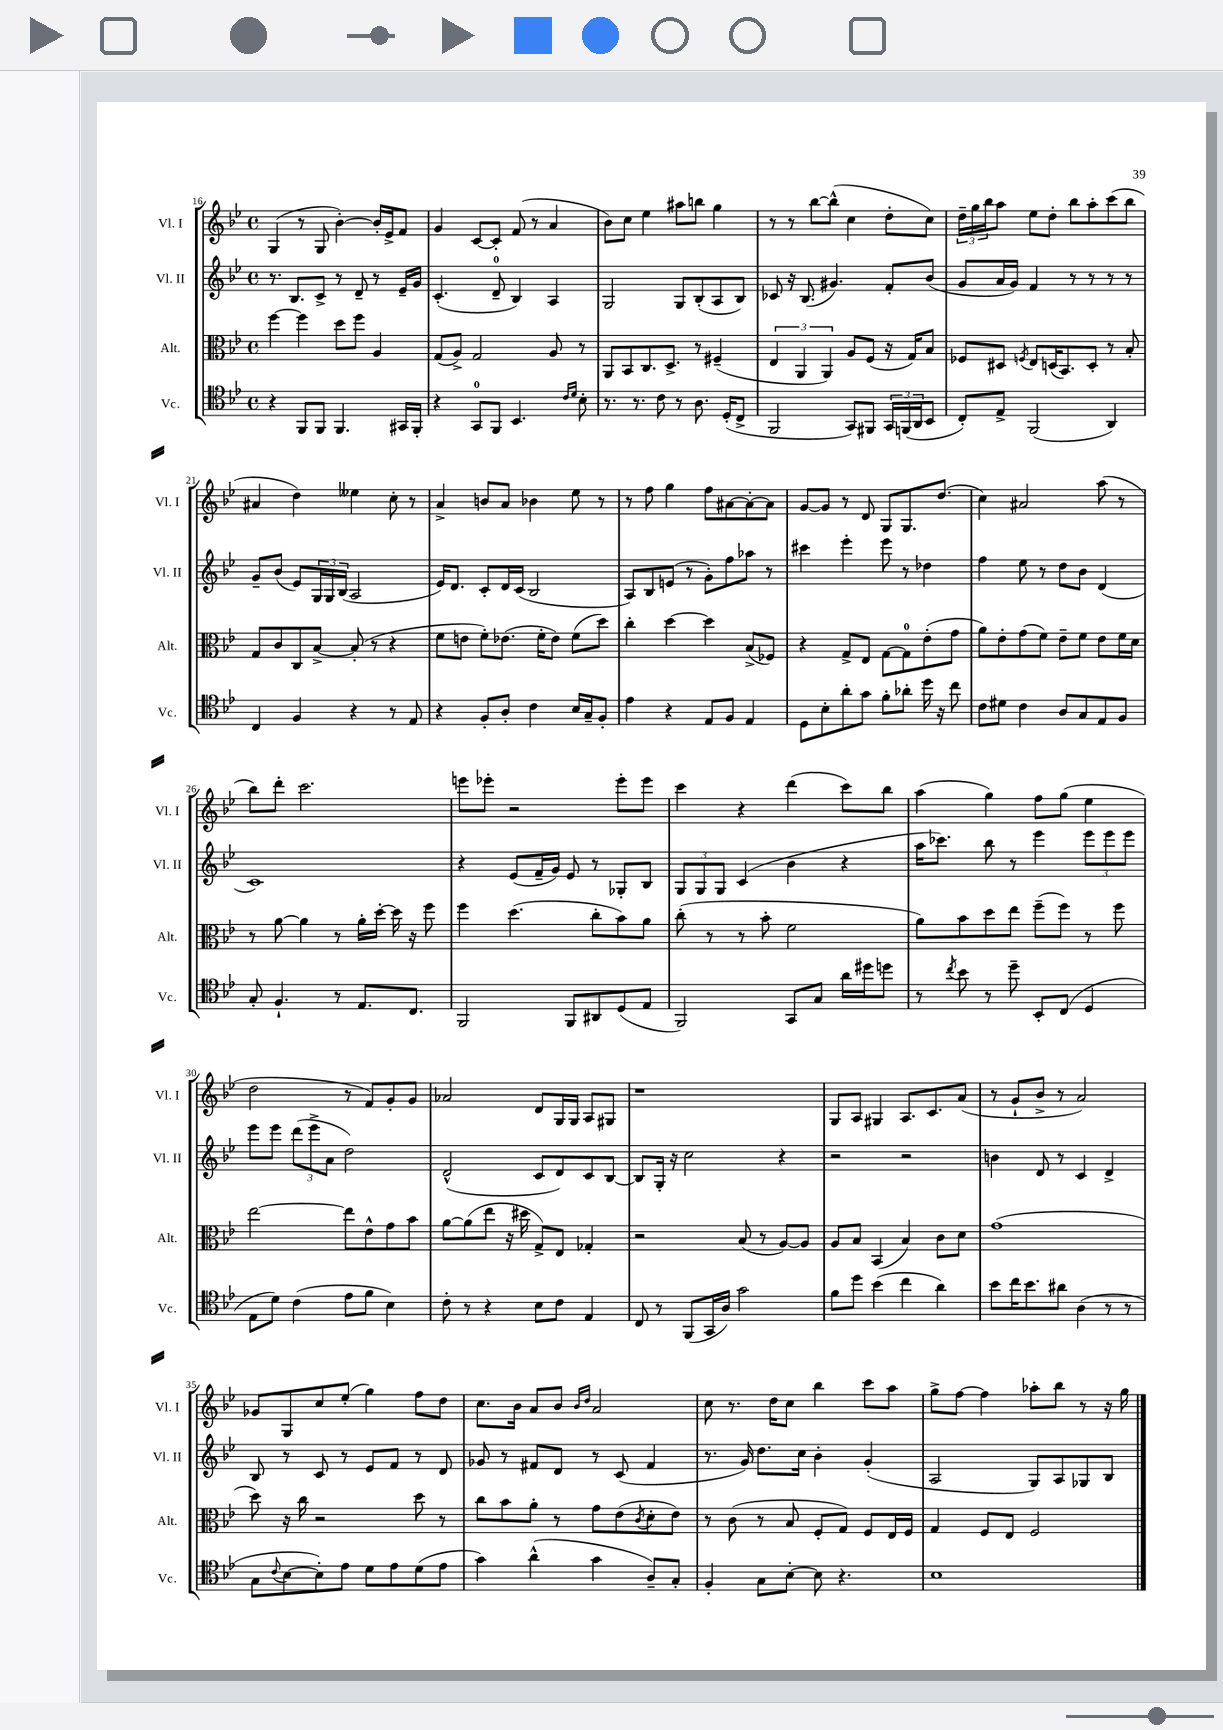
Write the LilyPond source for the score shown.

<<
\new StaffGroup <<
\new Staff = "s0" \with { instrumentName = "Vl. I" shortInstrumentName = "Vl. I" } {
    \clef treble \key bes \major \defaultTimeSignature \time 4/4
    g4( r8 g8 bes'4~-.) bes'16-. ees'16-> f'8 |
    g'4 c'8~ c'8-. f'8( r8 a'4 |
    bes'8) c''8 ees''4 ais''8 b''8 g''4 |
    r8 r8 bes''8~ bes''8-^( c''4 d''8-. c''8) |
    \tuplet 3/2 { d''16-- g''16 bes''16 } a''8 ees''8 d''8-. bes''8 a''8-. c'''8( bes''8 |
    ais'4 d''4) eeses''4 c''8-. r8 |
    a'4-> b'8 a'8 bes'4 ees''8 r8 |
    r8 f''8 g''4 f''8 ais'8~ ais'8~-. ais'8 |
    g'8~ g'8 r8 d'8 g8 g8. d''8.( |
    c''4) ais'2 a''8( r8 |
    bes''8) d'''8-. c'''2. |
    e'''8 ees'''8-. r2 ees'''8-. ees'''8 |
    c'''4 r4 d'''4( c'''8) bes''8 |
    a''4( g''4) f''8 g''8( ees''4 |
    d''2 r8 f'8) g'8-. g'8 |
    aes'2 d'8 g16 g16 a8 gis8 |
    r1 |
    g8 a8 gis4 a8. c'8. a'8( |
    r8 g'8-! bes'8-> r8 a'2) |
    ges'8 g8 c''8 ees''8-.( g''4) f''8 d''8 |
    c''8. bes'16 a'8 bes'8 \grace { bes'16 d''16 } a'2 |
    c''8 r8. d''16 c''8 bes''4 c'''8 a''8 |
    g''8-> f''8~ f''4 aes''8-. bes''8 r8 r16 g''16 \bar "|." |
}
\new Staff = "s1" \with { instrumentName = "Vl. II" shortInstrumentName = "Vl. II" } {
    \clef treble \key bes \major \defaultTimeSignature \time 4/4
    r8. bes8. c'8-> r8 d'8-- r8 ees'16-- g'16 |
    c'4.-.( d'8-0-- bes4) a4 |
    g2 g8 bes8-.( a8 bes8) |
    ces'8 r16 bes8.( gis'4.) f'8-. bes'8( |
    g'8 a'16 g'16) f'4 r8 r8 r8 r8 |
    g'8-- bes'8( ees'8) \tuplet 3/2 { g16 g16 bes16( } a2 |
    ees'16) d'8. c'8-. d'16 c'16( bes2 |
    a8) bes8 e'8( r8 g'8-.) f''8 aes''8 r8 |
    cis'''4 ees'''4-. ees'''8 r8 des''4 |
    f''4 ees''8 r8 d''8 bes'8 d'4( |
    c'1) |
    r4 ees'8( f'16-- g'16) ees'8 r8 ges8-. bes8 |
    \tuplet 3/2 { g8 g8 g8 } c'4( bes'4 r4 |
    a''16 ces'''8.) bes''8 r8 ees'''4 \tuplet 3/2 { ees'''8 ees'''8 ees'''8 } |
    ees'''8 ees'''8 \tuplet 3/2 { d'''8( ees'''8-> a'8 } d''2) |
    d'2-^( c'8 d'8) c'8 bes8~ |
    bes8 g16-. r16 c''2 r4 |
    r2 r2 |
    b'4 d'8 r8 c'4 d'4-> |
    bes8 r8 c'8 r8 ees'8 f'8 r8 d'8 |
    ges'8 r8 fis'8 d'8 r8 c'8( fis'4 |
    r8. g'16) d''8. c''16 bes'4-. g'4-.( |
    a2 g8) a8 ges8 bes8 \bar "|." |
}
\new Staff = "s2" \with { instrumentName = "Alt." shortInstrumentName = "Alt." } {
    \clef alto \key bes \major \defaultTimeSignature \time 4/4
    f''4~ f''4 d''8 f''8 a4 |
    g8( a8->) g2 a8 r8 |
    a,8 bes,8 c8. d8.-> r8 fis4--( |
    \tuplet 3/2 { ees4 a,4 a,4) } a8 f8( r16 g16) bes8 |
    fes8 dis8 \acciaccatura { f8 } ees8 d16( bes,8.) d8-. r8 bes8-. |
    g8 c'8 c8 bes8~-> bes8-.( r8 r4 |
    f'8 e'8 f'8-.) ees'8.( f'16-. ees'8) f'8( d''8) |
    c''4-. d''4~ d''4 bes8->( fes8) |
    r4 g8-> ees8 g8~ g8-0 ees'8-.( g'8 |
    a'8) ees'8-. g'8( f'8) ees'8-- f'8 ees'8 f'16 d'16 |
    r8 a'8~ a'4 r8 a'16-. d''16~-. d''16 r16 f''8 |
    f''4 d''4.( c''8-. bes'8) a'8 |
    c''8-.( r8 r8 bes'8-. f'2 |
    a'8) bes'8 d''8 ees''8 f''8--( f''8) r8 f''8 |
    ees''2~ ees''8 ees'8-^ g'8 bes'8 |
    a'8~ a'8( ees''8 r16 dis''16 g8->) ees8 ges4-. |
    r2 bes8( r8 a8~) a8 |
    a8 bes8 bes,4( bes4) c'8 d'8 |
    g'1( |
    d''8) r16 c''16 r2 d''8 r8 |
    c''8 bes'8 a'8-. r8 g'8 ees'8( \acciaccatura { c'8 } d'8-. ees'8) |
    r8 c'8( r8 bes8 f8-. g8) f8 ees16 f16 |
    g4 f8 ees8 f2 \bar "|." |
}
\new Staff = "s3" \with { instrumentName = "Vc." shortInstrumentName = "Vc." } {
    \clef tenor \key bes \major \defaultTimeSignature \time 4/4
    r4 f,8 f,8 f,4. gis,16 f,16-. |
    r4 g,8-0 f,8 bes,4. \grace { c'16 d'16 } bes8-. |
    r8. r8. c'8 r8 a8. d16-.( c8-> |
    f,2 g,8) fis,8 \tuplet 3/2 { g,16 f,16( a,16 } bes,8 |
    c8-.) ees8-> f,2( a,4) |
    c4 f4 r4 r8 ees8 |
    r4 f8-. a8-. c'4 bes16 g16-- f8-. |
    ees'4 r4 ees8 f8 ees4 |
    d8 bes8-. a'8-. g'8 f'8-. aes'8-. d''16 r16 c''8 |
    c'8 dis'8 c'4 a8 g8 ees8 f8 |
    g8-. f4.-! r8 ees8. c8. |
    f,2 f,8 ais,8 d8( ees8 |
    f,2) g,8 g8 a'16 dis''16 d''8 |
    r8 \acciaccatura { c''8 } bes'8 r8 d''8-- bes,8-. c8( d4 |
    ees8 d'8) c'4( ees'8 f'8 bes4) |
    c'8-. r8 r4 bes8 c'8 ees4 |
    c8 r8 f,8( g,16 a16) g'2 |
    f'8 d''8 bes'4( c''4 a'4) |
    bes'8 c''16 bes'8. ais'8 a4( r8 r8 |
    g8 \appoggiatura { c'8 } bes8~ bes8-.) ees'8 d'8 ees'8 d'8( ees'8 |
    g'4) a'4-^( g'4 a8--) g8-. |
    f4-. g8 bes8~-. bes8 r4. |
    bes1 \bar "|." |
}
>>
>>
\layout { \context { \Score currentBarNumber = #16 } }
